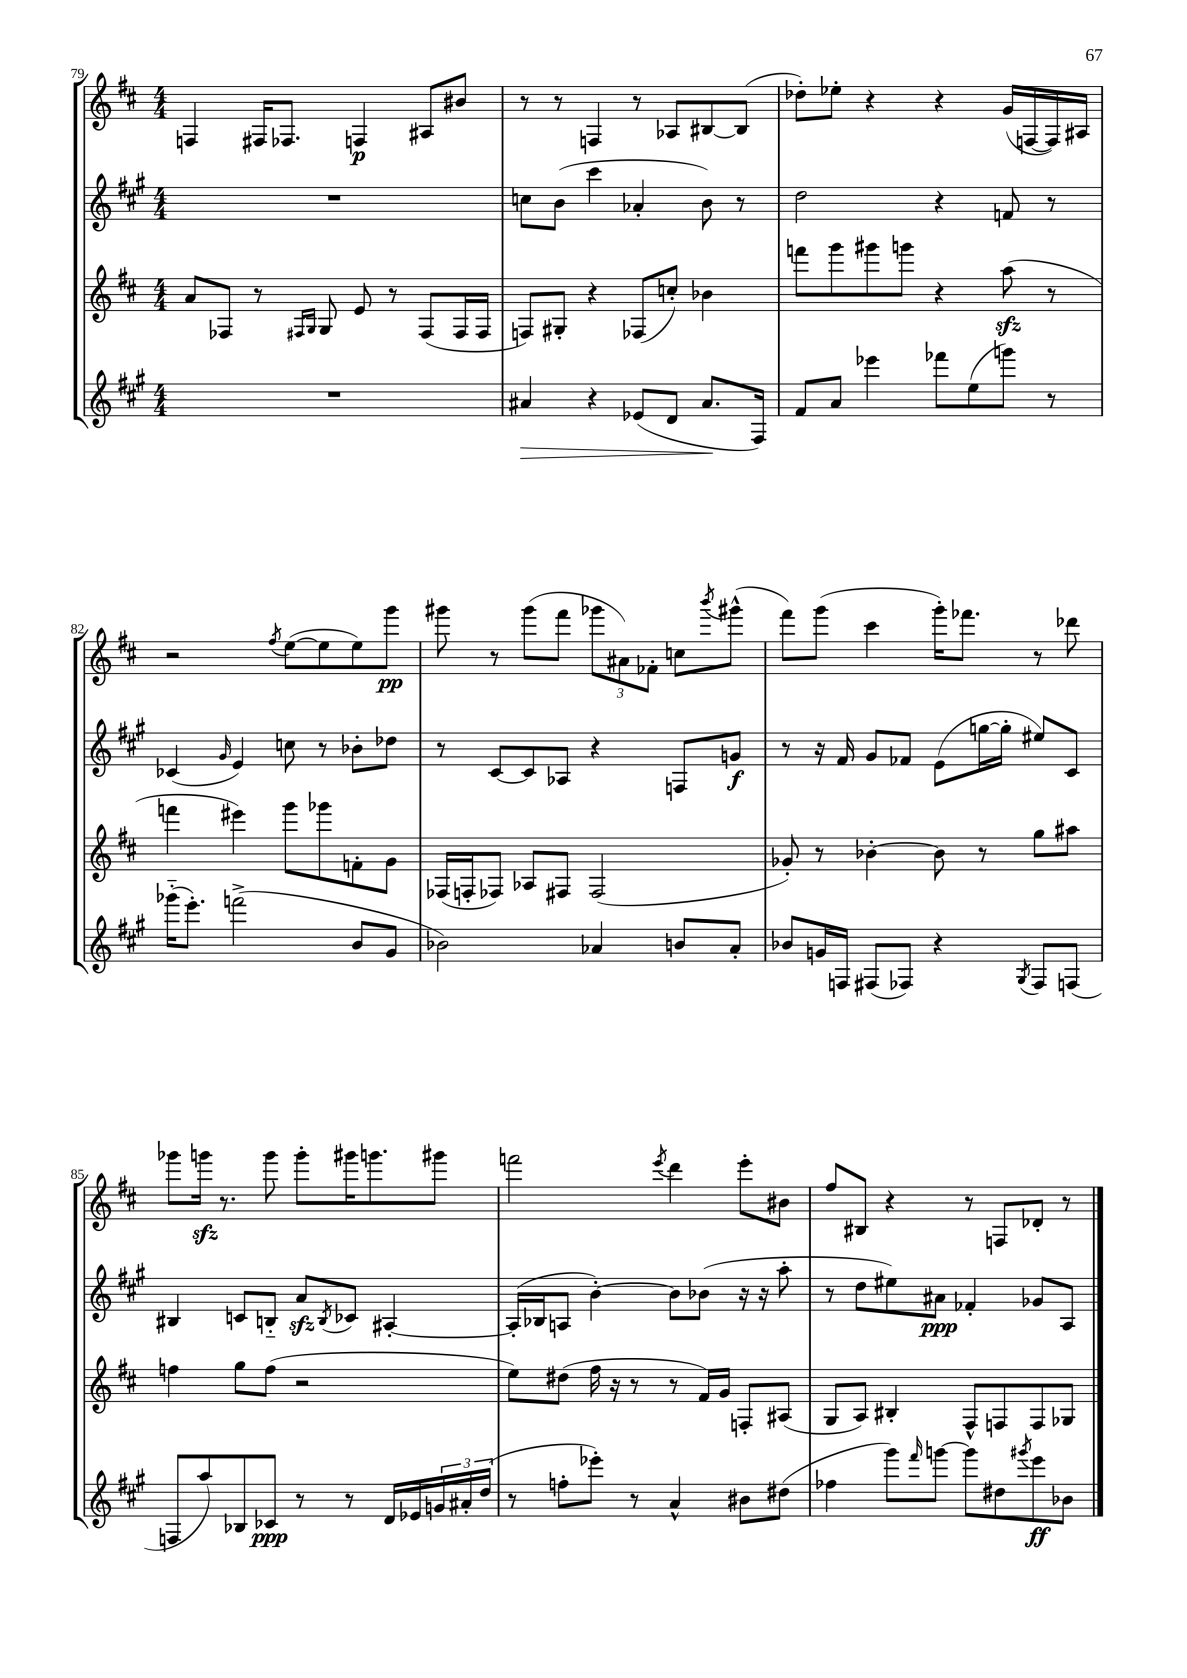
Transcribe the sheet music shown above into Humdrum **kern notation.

**kern	**dynam	**kern	**kern	**dynam	**kern	**dynam
*part4	*part4	*part3	*part2	*part2	*part1	*part1
*staff4	*staff4	*staff3	*staff2	*staff2	*staff1	*staff1
*clefG2	*	*clefG2	*clefG2	*	*clefG2	*
*k[f#c#g#]	*	*k[f#c#]	*k[f#c#g#]	*	*k[f#c#]	*
*M4/4	*	*M4/4	*M4/4	*	*M4/4	*
=79	=79	=79	=79	=79	=79	=79
1r	.	8a/L	1r	.	4Fn/	.
.	.	8F-X/J	.	.	.	.
.	.	8r	.	.	16F#X/KL	.
.	.	.	.	.	8.F-X/J	.
.	.	16qqF#X/LL	.	.	.	.
.	.	16qqG/JJ	.	.	.	.
.	.	8G/	.	.	.	.
.	.	8e/	.	.	4Fn/	p
.	.	8r	.	.	.	.
.	.	(8F#/L	.	.	8A#X/L	.
.	.	16F#/L	.	.	8b#X/J	.
.	.	16F#/JJ	.	.	.	.
=80	=80	=80	=80	=80	=80	=80
!	!LO:HP:b	!	!	!	!	!
4a#X/	>	8Fn/L)	8ccn\L	.	8r	.
.	.	8G#X'/J	(8b\J	.	8r	.
4r	.	4r	4ccc#\	.	4Fn/	.
(8e-X/L	.	(8F-X/L	4a-X'/	.	8r	.
8d/J	.	8ccn'/J)	.	.	8A-X/L	.
8.a#/L	.	4b-X\	8b\)	.	[8B#X/	.
.	.	.	8r	.	(8B#/J]	.
16F#/Jk)	]	.	.	.	.	.
=81	=81	=81	=81	=81	=81	=81
8f#/L	.	8fffn\L	2dd\	.	8dd-X'\L)	.
8a/J	.	8ggg\	.	.	8ee-X'\J	.
4eee-X\	.	8ggg#X\	.	.	4r	.
.	.	8gggn\J	.	.	.	.
8fff-X\L	.	4r	4r	.	4r	.
(8ee\	.	.	.	.	.	.
8gggn\J)	.	(8aazz\	8fn/	.	(16g/LL	.
.	.	.	.	.	[16Fn/	.
8r	.	8r	8r	.	16F/])	.
.	.	.	.	.	16A#X/JJ	.
!!LO:LB:g=z
=82	=82	=82	=82	=82	=82	=82
(16ggg-X\KL	.	4fffn\	(4c-X/	.	2r	.
8.eee'\J)	.	.	.	.	.	.
.	.	.	16qqg#/	.	.	.
(2fffn^\	.	4eee#X\)	4e/)	.	.	.
.	.	.	.	.	8qff#/	.
.	.	8ggg\L	8ccn\	.	([8ee\L	.
.	.	8ggg-X\	8r	.	8ee\]	.
8b/L	.	8fn'\	8b-X'\L	.	8ee\)	.
8g#/J	.	8g\J	8dd-X\J	.	8ggg\J	pp
=83	=83	=83	=83	=83	=83	=83
2b-X\)	.	(16F-X/LL	8r	.	8ggg#X\	.
.	.	16Fn'/J	.	.	.	.
.	.	8F-X/J)	[8c#/L	.	8r	.
.	.	8A-X/L	8c#/]	.	(8ggg#\L	.
.	.	8F#X/J	8A-X/J	.	8fff#\J	.
4a-X/	.	(2F#/	4r	.	12ggg-X\L	.
.	.	.	.	.	12a#X\)	.
.	.	.	.	.	12f-X'\J	.
8bn/L	.	.	8Fn/L	.	8ccn\L	.
.	.	.	.	.	8qbbb/	.
8a-'/J	.	.	8gn/J	f	(8ggg#X^^\J	.
=84	=84	=84	=84	=84	=84	=84
8b-X/L	.	8g-X'/)	8r	.	8fff#\L)	.
16gn/L	.	8r	16r	.	(8ggg\J	.
16Fn/JJ	.	.	16f#/	.	.	.
(8F#X/L	.	[4b-X'\	8g#/L	.	4ccc#\	.
8F-X/J)	.	.	8f-X/J	.	.	.
4r	.	8b-\]	(8e\L	.	16ggg'\KL)	.
.	.	.	.	.	8.fff-X\J	.
.	.	8r	[16ggn\L	.	.	.
.	.	.	16gg'\JJ]	.	.	.
8qG#/	.	.	.	.	.	.
8F-/L	.	8gg\L	8ee#X/L)	.	8r	.
(8Fn/J	.	8aa#X\J	8c#/J	.	8ddd-X\	.
!!LO:LB:g=z
=85	=85	=85	=85	=85	=85	=85
8Fn/L	.	4ffn\	4B#X/	.	8ggg-X\L	.
8aa/)	.	.	.	.	16gggnzz\Jk	.
.	.	.	.	.	8.r	.
8B-X/	.	8gg\L	8cn/L	.	.	.
8c-X/J	ppp	(8ff\J	8Bn/J	.	8ggg\	.
8r	.	2r	8azz/L	.	8ggg'\L	.
.	.	.	8qB/	.	.	.
8r	.	.	8c-X/J	.	16ggg#X\K	.
.	.	.	.	.	8.gggn\	.
16d/LL	.	.	[4A#X'/	.	.	.
16e-X/	.	.	.	.	.	.
24gn/	.	.	.	.	8ggg#X\J	.
24a#X'/	.	.	.	.	.	.
(24dd/JJ	.	.	.	.	.	.
=86	=86	=86	=86	=86	=86	=86
8r	.	8ee\L)	(16A#'/LL]	.	2fffn\	.
.	.	.	16B-X/J	.	.	.
8ffn'\L	.	(8dd#X\J	8An/J	.	.	.
8eee-X'\J)	.	16ff#\	[4b'\)	.	.	.
.	.	16r	.	.	.	.
8r	.	8r	.	.	.	.
.	.	.	.	.	8qeee/	.
4a^^/	.	8r	8b\L]	.	4ddd\	.
.	.	16f#/LL)	(8b-X\J	.	.	.
.	.	16g/JJ	.	.	.	.
8b#X\L	.	8Fn'/L	16r	.	8eee'\L	.
.	.	.	16r	.	.	.
(8dd#X\J	.	(8A#X/J	8aa'\	.	8b#X\J	.
=87	=87	=87	=87	=87	=87	=87
4ff-X\	.	8G/L	8r	.	8ff#/L	.
.	.	8A/J)	8dd\L	.	8B#X/J	.
8ggg#\L)	.	4B#X'/	8ee#X\)	.	4r	.
16qqfff#/	.	.	.	.	.	.
[8gggn\J	.	.	8a#X\J	ppp	.	.
8ggg\L]	.	8F#^^/L	4f-X'/	.	8r	.
8dd#X\	.	8Fn/	.	.	8Fn/L	.
8qggg#X/	.	.	.	.	.	.
8eee\	ff	8F/	8g-X/L	.	8d-X'/J	.
8b-X\J	.	8G-X/J	8A/J	.	8r	.
==	==	==	==	==	==	==
*-	*-	*-	*-	*-	*-	*-
